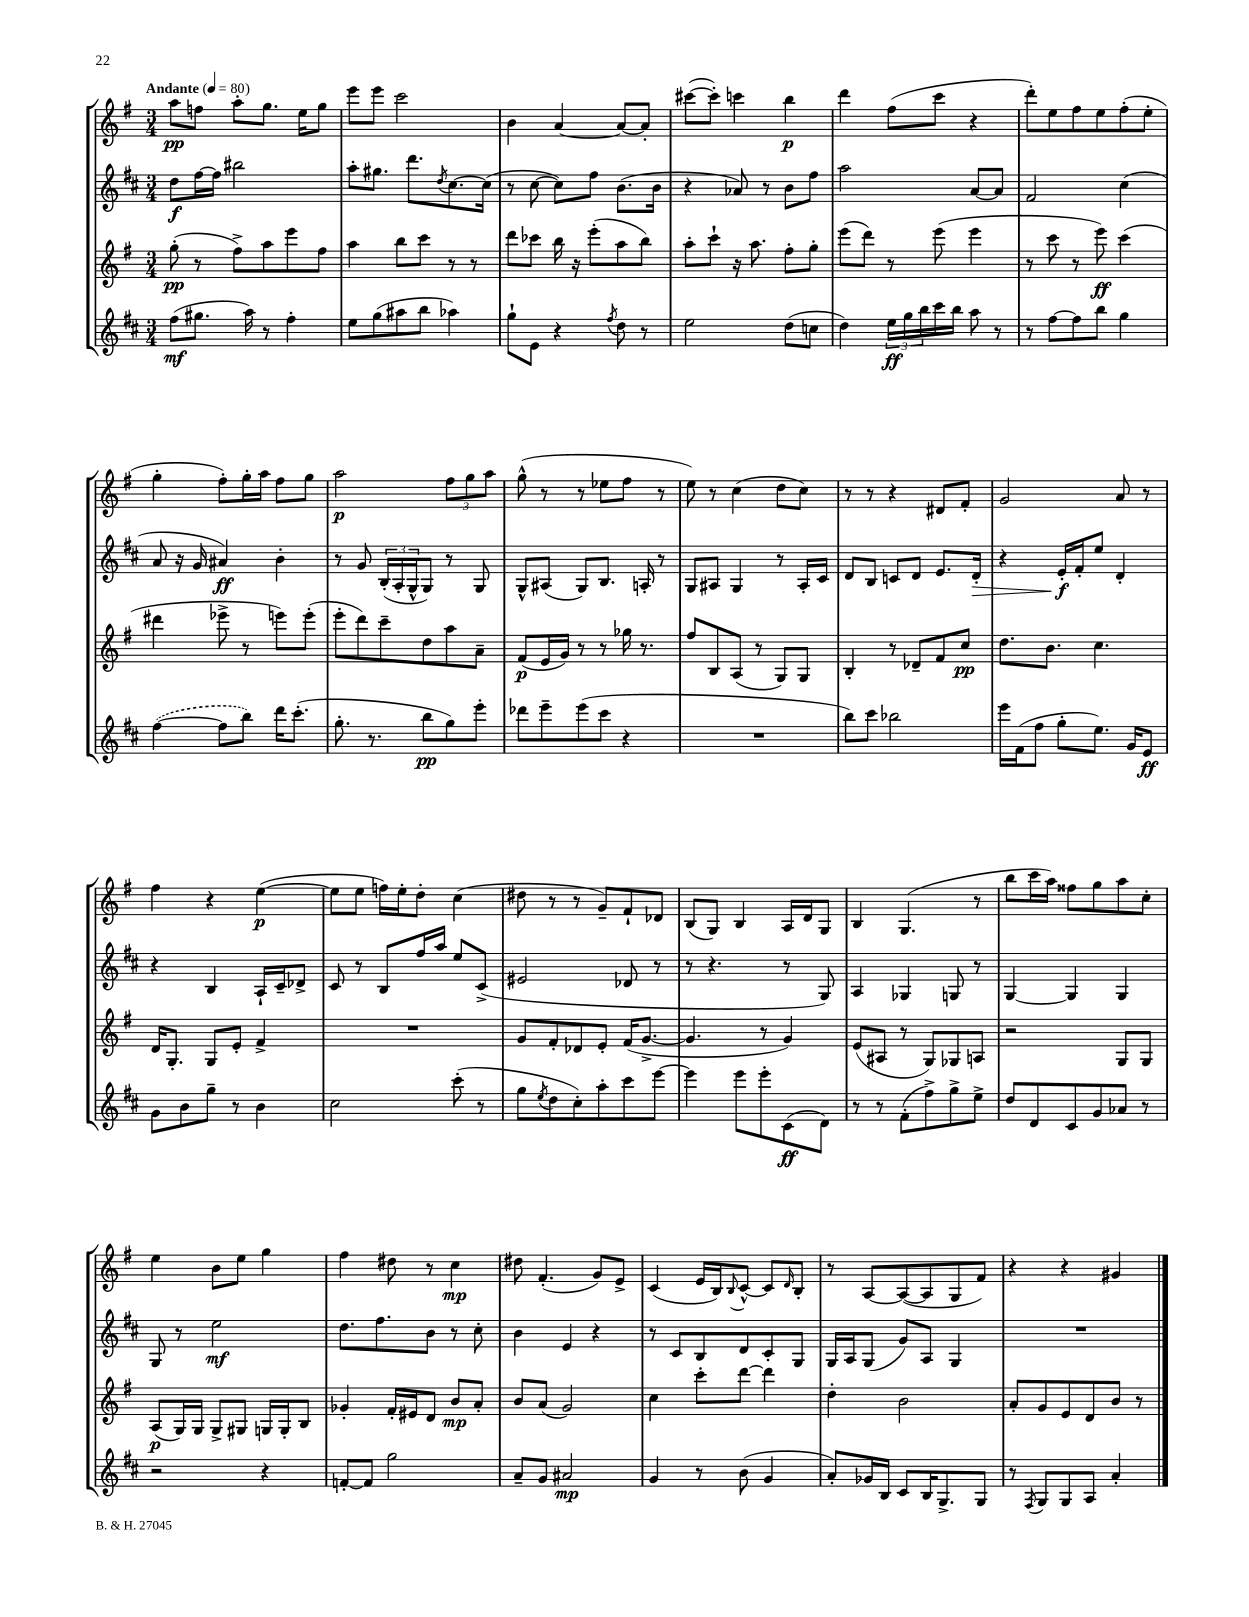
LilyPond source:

<<
\new StaffGroup <<
\new Staff = "s0" {
    \clef treble \key g \major \numericTimeSignature \time 3/4 \tempo "Andante" 4 = 80
    a''8\pp f''8 a''8-. g''8. e''16 g''8 |
    e'''8 e'''8 c'''2 |
    b'4 a'4~ a'8~ a'8-. |
    cis'''8~( cis'''8-.) c'''4 b''4\p |
    d'''4 fis''8( c'''8 r4 |
    d'''8-.) e''8 fis''8 e''8 fis''8-.( e''8-. |
    g''4-. fis''8-.) g''16-. a''16 fis''8 g''8 |
    a''2\p \tuplet 3/2 { fis''8 g''8 a''8 } |
    g''8-^( r8 r8 ees''8 fis''8 r8 |
    e''8) r8 c''4( d''8 c''8) |
    r8 r8 r4 dis'8 fis'8-. |
    g'2 a'8 r8 |
    fis''4 r4 e''4~\p( |
    e''8 e''8 f''16) e''16-. d''8-. c''4( |
    dis''8 r8 r8 g'8--) fis'8-! des'8 |
    b8( g8) b4 a16 d'16 g8 |
    b4 g4.( r8 |
    b''8 c'''16 a''16) fisis''8 g''8 a''8 c''8-. |
    e''4 b'8 e''8 g''4 |
    fis''4 dis''8 r8 c''4\mp |
    dis''8 fis'4.-.( g'8) e'8-> |
    c'4( e'16 b16) \appoggiatura { b8 } c'8~-^ c'8 \grace { d'16 } b8-. |
    r8 a8~ a8~( a8 g8 fis'8) |
    r4 r4 gis'4 \bar "|." |
}
\new Staff = "s1" {
    \clef treble \key d \major \numericTimeSignature \time 3/4
    d''8\f fis''16~ fis''16 bis''2 |
    a''8-. gis''8. d'''8. \acciaccatura { d''8 } cis''8.~ cis''16( |
    r8 cis''8~ cis''8) fis''8 b'8.( b'16 |
    r4 aes'8) r8 b'8 fis''8 |
    a''2 a'8~ a'8 |
    fis'2 cis''4( |
    a'8 r16 g'16 ais'4\ff) b'4-. |
    r8 g'8 \tuplet 3/2 { b16-.( a16-. g16-^ } g8) r8 g8 |
    g8-^ ais8( g8) b8. a16-. r8 |
    g8 ais8 g4 r8 ais16-. cis'16 |
    d'8 b8 c'8 d'8 e'8. d'16-.\> |
    r4 e'16-.\f\! fis'16-. e''8 d'4-. |
    r4 b4 a16-! cis'16-- des'8-> |
    cis'8 r8 b8 fis''16 a''16 e''8 cis'8->( |
    eis'2 des'8 r8 |
    r8 r4. r8 g8) |
    a4 ges4 g8 r8 |
    g4~ g4 g4 |
    g8 r8 e''2\mf |
    d''8. fis''8. b'8 r8 cis''8-. |
    b'4 e'4 r4 |
    r8 cis'8 b8 d'8 cis'8-. g8 |
    g16 a16 g8( g'8) a8 g4 |
    R2. \bar "|." |
}
\new Staff = "s2" {
    \clef treble \key g \major \numericTimeSignature \time 3/4
    g''8-.\pp( r8 fis''8->) a''8 e'''8 fis''8 |
    a''4 b''8 c'''8 r8 r8 |
    d'''8 ces'''8 b''16 r16 e'''8-.( a''8 b''8) |
    a''8-. c'''8-! r16 a''8. fis''8-. g''8-. |
    e'''8( d'''8) r8 e'''8( e'''4 |
    r8 c'''8 r8 e'''8\ff) c'''4( |
    dis'''4 ees'''8-> r8 e'''8) e'''8-.( |
    e'''8-. d'''8) c'''8-- d''8 a''8 a'8-- |
    fis'8\p( e'16 g'16) r8 r8 ges''16 r8. |
    fis''8 b8 a8( r8 g8) g8 |
    b4-. r8 des'8-- fis'8 c''8\pp |
    d''8. b'8. c''4. |
    d'16 g8.-. g8 e'8-. fis'4-> |
    R2. |
    g'8 fis'8-. des'8 e'8-. fis'16( g'8.~-> |
    g'4. r8 g'4) |
    e'8( ais8 r8 g8) ges8 a8 |
    r2 g8 g8 |
    a8\p( g16) g16 g8-> gis8 g16 g16-. b8 |
    ges'4-. fis'16-. eis'16 d'8 b'8\mp a'8-. |
    b'8 a'8( g'2) |
    c''4 c'''8-. d'''8~ d'''4 |
    d''4-. b'2 |
    a'8-. g'8 e'8 d'8 b'8 r8 \bar "|." |
}
\new Staff = "s3" {
    \clef treble \key d \major \numericTimeSignature \time 3/4
    fis''8\mf( gis''8. a''16) r8 fis''4-. |
    e''8 g''8( ais''8 b''8 aes''4) |
    g''8-! e'8 r4 \acciaccatura { fis''8 } d''8 r8 |
    e''2 d''8( c''8 |
    d''4) \tuplet 3/2 { e''16\ff g''16 b''16 } cis'''16 b''16 a''8 r8 |
    r8 fis''8~ fis''8 b''8 g''4 |
    \once \slurDashed fis''4~( fis''8 b''8) d'''16 cis'''8.-.( |
    g''8.-. r8. b''8\pp g''8) e'''8-. |
    des'''8 e'''8-- e'''8( cis'''8 r4 |
    R2. |
    b''8) cis'''8 bes''2 |
    e'''16 fis'16( fis''8 g''8-. e''8.) g'16 e'8\ff |
    g'8 b'8 g''8-- r8 b'4 |
    cis''2 cis'''8-.( r8 |
    g''8 \acciaccatura { e''8 } d''8 cis''8-.) a''8-. cis'''8 e'''8~ |
    e'''4 e'''8 e'''8-. cis'8\ff( d'8) |
    r8 r8 fis'8-.( fis''8->) g''8-> e''8-> |
    d''8 d'8 cis'8 g'8 aes'8 r8 |
    r2 r4 |
    f'8~-. f'8 g''2 |
    a'8-- g'8 ais'2\mp |
    g'4 r8 b'8( g'4 |
    a'8-.) ges'16 b16 cis'8 b16 g8.-> g8 |
    r8 \acciaccatura { fis8 } g8 g8 a8 a'4-. \bar "|." |
}
>>
>>
\layout { \context { \Score \remove "Bar_number_engraver" } }
